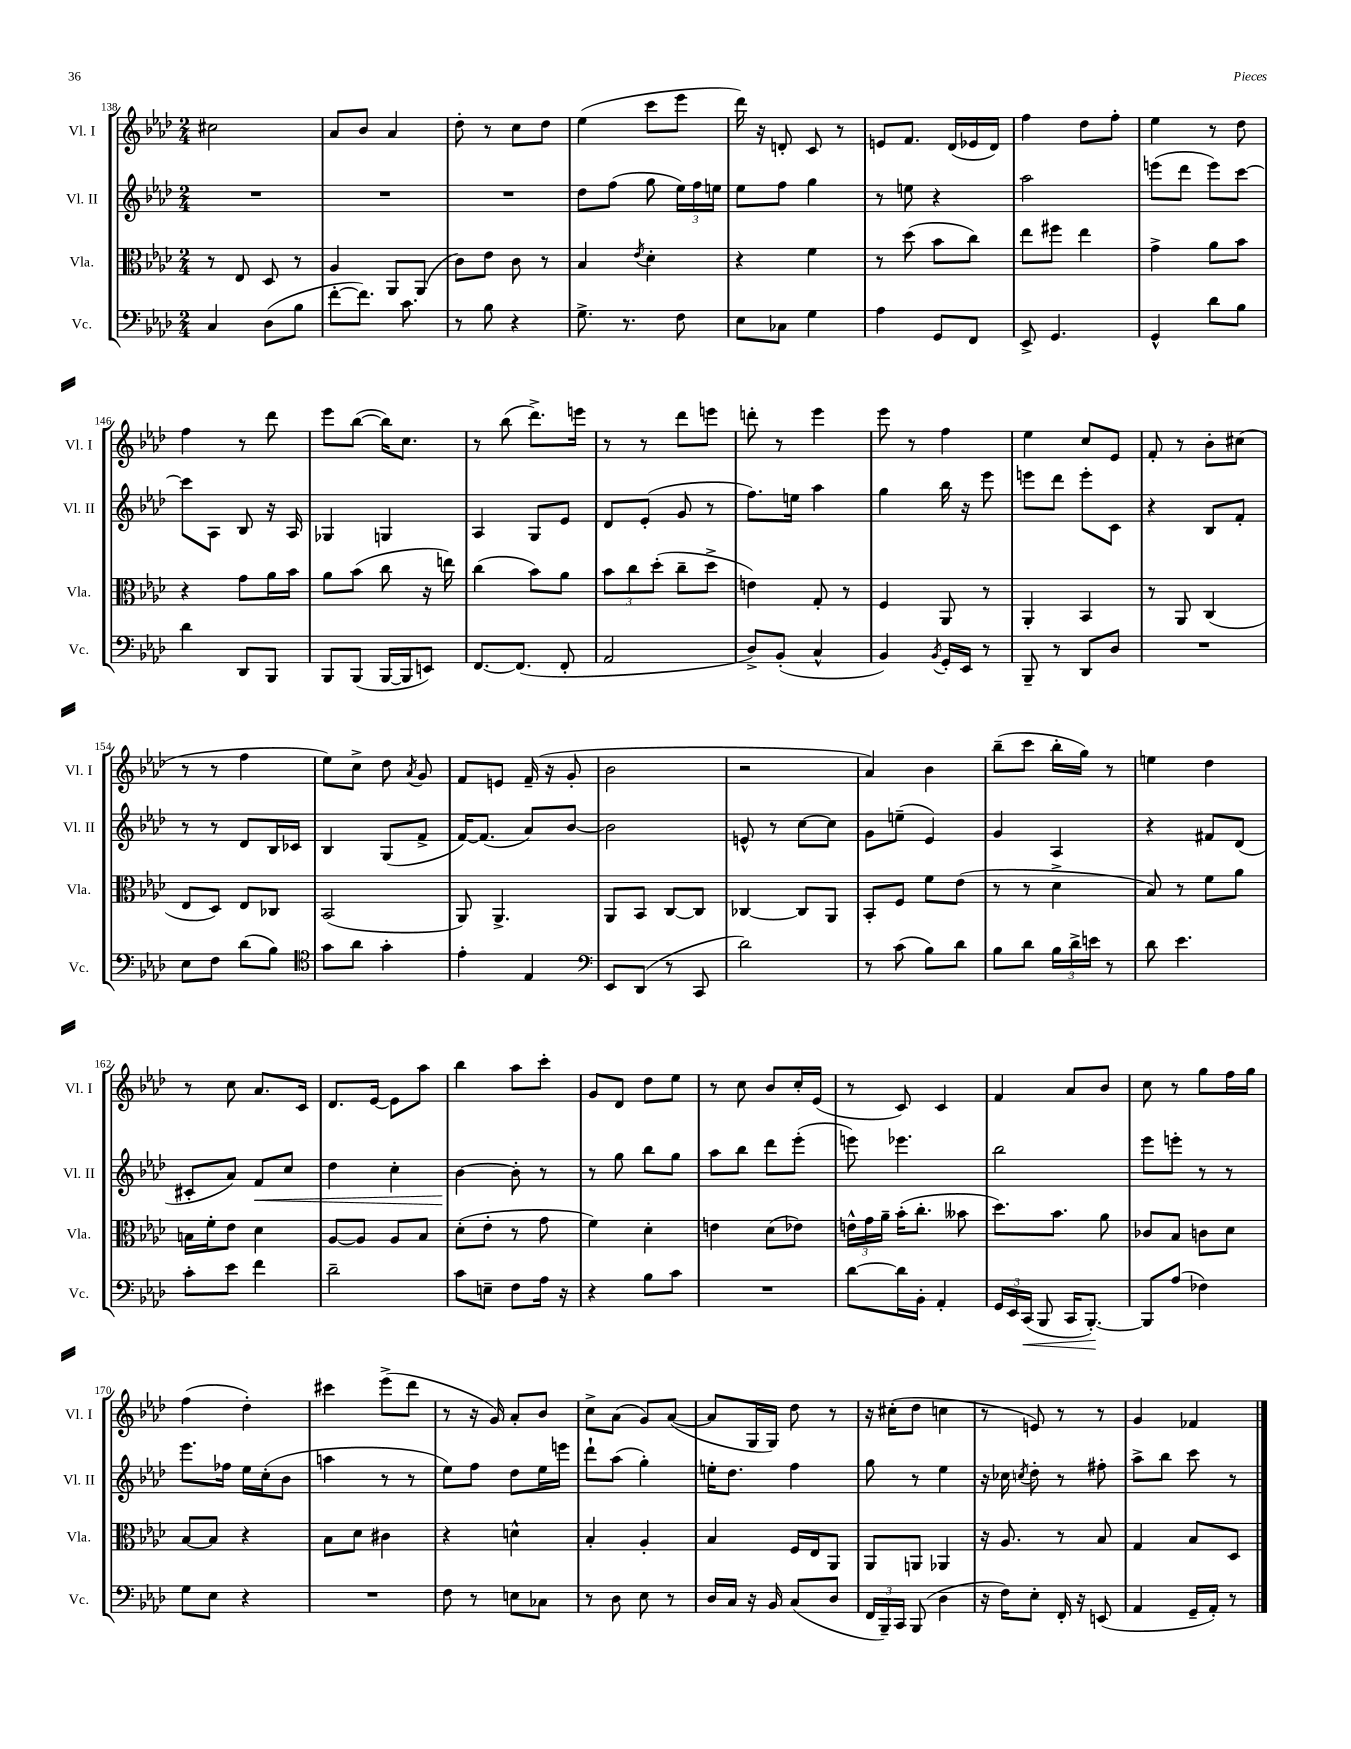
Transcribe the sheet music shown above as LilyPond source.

<<
\new StaffGroup <<
\new Staff = "s0" \with { instrumentName = "Vl. I" shortInstrumentName = "Vl. I" } {
    \clef treble \key aes \major \numericTimeSignature \time 2/4
    \autoBeamOff cis''2 |
    aes'8[ bes'8] aes'4 |
    des''8-. r8 c''8[ des''8] |
    ees''4( c'''8[ ees'''8] |
    des'''16) r16 d'8-. c'8 r8 |
    e'8[ f'8.] des'16[( ees'16 des'16]) |
    f''4 des''8[ f''8]-. |
    ees''4 r8 des''8 |
    f''4 r8 des'''8 |
    ees'''8[ bes''8]~( bes''16[) c''8.] |
    r8 bes''8( des'''8.[->) e'''16] |
    r8 r8 des'''8[ e'''8] |
    d'''8-. r8 ees'''4 |
    ees'''8 r8 f''4 |
    ees''4 c''8[ ees'8] |
    f'8-. r8 bes'8[-. cis''8]( |
    r8 r8 f''4 |
    ees''8[) c''8]-> des''8 \acciaccatura { aes'8 } g'8 |
    f'8[ e'8] f'16--( r16 g'8-. |
    bes'2 |
    r2 |
    aes'4) bes'4 |
    bes''8[--( c'''8] bes''16[-. g''16]) r8 |
    e''4 des''4 |
    r8 c''8 aes'8.[ c'16] |
    des'8.[ ees'16]~ ees'8[ aes''8] |
    bes''4 aes''8[ c'''8]-. |
    g'8[ des'8] des''8[ ees''8] |
    r8 c''8 bes'8[ c''16-. ees'16]( |
    r8 c'8) c'4 |
    f'4 aes'8[ bes'8] |
    c''8 r8 g''8[ f''16 g''16] |
    f''4( des''4-.) |
    cis'''4 ees'''8[->( des'''8] |
    r8 r16 g'16) aes'8[-. bes'8] |
    c''8[-> aes'8]( g'8[) aes'8]~( |
    aes'8[ g16 g16]) des''8 r8 |
    r16 cis''16[-.( des''8] c''4 |
    r8 e'8) r8 r8 |
    g'4 fes'4 \bar "|." |
}
\new Staff = "s1" \with { instrumentName = "Vl. II" shortInstrumentName = "Vl. II" } {
    \clef treble \key aes \major \numericTimeSignature \time 2/4
    \autoBeamOff R2 |
    R2 |
    R2 |
    des''8[ f''8]( g''8 \tuplet 3/2 { ees''16[) f''16 e''16] } |
    ees''8[ f''8] g''4 |
    r8 e''8 r4 |
    aes''2 |
    e'''8[( des'''8] e'''8[) c'''8]~ |
    c'''8[ aes8] bes8 r16 aes16 |
    ges4 g4 |
    aes4 g8[ ees'8] |
    des'8[ ees'8]-.( g'8 r8 |
    f''8.[) e''16] aes''4 |
    g''4 bes''16 r16 ees'''8 |
    e'''8[ des'''8] e'''8[-. c'8] |
    r4 bes8[ f'8]-. |
    r8 r8 des'8[ bes16 ces'16] |
    bes4 g8[( f'8]-> |
    f'16[~) f'8.]( aes'8[) bes'8]~ |
    bes'2 |
    e'8-^ r8 c''8[~ c''8] |
    g'8[ e''8]--( ees'4) |
    g'4 aes4 |
    r4 fis'8[ des'8]( |
    cis'8[-. aes'8]) f'8[\< c''8] |
    des''4 c''4-. |
    bes'4~\! bes'8-. r8 |
    r8 g''8 bes''8[ g''8] |
    aes''8[ bes''8] des'''8[ ees'''8]-.( |
    e'''8) ees'''4. |
    bes''2 |
    ees'''8[ e'''8]-. r8 r8 |
    ees'''8.[ fes''16] ees''16[ c''16-.( bes'8] |
    a''4 r8 r8 |
    ees''8[) f''8] des''8[ ees''16 e'''16] |
    des'''8[-! aes''8]( g''4-.) |
    e''16[-. des''8.] f''4 |
    g''8 r8 ees''4 |
    r16 ces''16 \acciaccatura { c''8 } des''8-. r8 fis''8-. |
    aes''8[-> bes''8] c'''8 r8 \bar "|." |
}
\new Staff = "s2" \with { instrumentName = "Vla." shortInstrumentName = "Vla." } {
    \clef alto \key aes \major \numericTimeSignature \time 2/4
    \autoBeamOff r8 ees8 des8 r8 |
    aes4 aes,8[ aes,8]( |
    c'8[) ees'8] c'8 r8 |
    bes4 \acciaccatura { ees'8 } des'4-. |
    r4 f'4 |
    r8 des''8( bes'8[ c''8]) |
    ees''8[ fis''8] ees''4 |
    g'4-> aes'8[ bes'8] |
    r4 g'8[ aes'16 bes'16] |
    aes'8[ bes'8]( c''8 r16 e''16) |
    c''4( bes'8[) aes'8] |
    \tuplet 3/2 { bes'8[ c''8 des''8]-.( } c''8[-- des''8]-> |
    e'4) g8-. r8 |
    f4 aes,8 r8 |
    aes,4-. bes,4 |
    r8 aes,8 c4( |
    ees8[ des8]) ees8[ ces8] |
    bes,2( |
    aes,8) aes,4.-> |
    aes,8[ bes,8] c8[~ c8] |
    ces4~ ces8[ aes,8] |
    bes,8[-. f8] f'8[ ees'8]( |
    r8 r8 des'4-> |
    bes8) r8 f'8[ aes'8] |
    b16[ f'16-. ees'8] des'4 |
    aes8[~ aes8] aes8[ bes8] |
    des'8[-.( ees'8]-. r8 g'8 |
    f'4) des'4-. |
    e'4 des'8[( ees'8]) |
    \tuplet 3/2 { e'16[-^ g'16 aes'16]-- } bes'16[-.( c''8.]-. beses'8 |
    des''8.[) bes'8.] aes'8 |
    ces'8[ bes8] c'8[ des'8] |
    bes8[~ bes8] r4 |
    bes8[ des'8] cis'4 |
    r4 d'4-^ |
    bes4-. aes4-. |
    bes4 f16[ ees16 aes,8] |
    aes,8[ a,8] aes,4 |
    r16 aes8. r8 bes8 |
    g4 bes8[ des8] \bar "|." |
}
\new Staff = "s3" \with { instrumentName = "Vc." shortInstrumentName = "Vc." } {
    \clef bass \key aes \major \numericTimeSignature \time 2/4
    \autoBeamOff c4 des8[( bes8] |
    f'8[~-. f'8.]) c'8. |
    r8 bes8 r4 |
    g8.-> r8. f8 |
    ees8[ ces8] g4 |
    aes4 g,8[ f,8] |
    ees,8-> g,4. |
    g,4-^ des'8[ bes8] |
    des'4 des,8[ bes,,8] |
    bes,,8[ bes,,8]( bes,,16[~ bes,,16 e,8]) |
    f,8.[~ f,8.]( f,8-. |
    aes,2 |
    des8[->) bes,8]-.( c4-^ |
    bes,4) \acciaccatura { bes,8 } g,16[-. ees,16] r8 |
    bes,,8-- r8 des,8[ des8] |
    R2 |
    ees8[ f8] des'8[( bes8]) |
    \clef tenor g'8[ aes'8] g'4-. |
    ees'4-. ees4 |
    \clef bass ees,8[ des,8]( r8 c,8 |
    des'2) |
    r8 c'8( bes8[) des'8] |
    bes8[ des'8] \tuplet 3/2 { bes16[ des'16-> e'16] } r8 |
    des'8 ees'4. |
    c'8[-. ees'8] f'4 |
    des'2-- |
    c'8[ e8]-- f8[ aes16] r16 |
    r4 bes8[ c'8] |
    R2 |
    des'8[~ des'16 bes,16]-. aes,4-. |
    \tuplet 3/2 { g,16[ ees,16 c,16]\<( } bes,,8 c,16[ bes,,8.]~-.\!) |
    bes,,8[ aes8]( fes4) |
    g8[ ees8] r4 |
    R2 |
    f8 r8 e8[ ces8] |
    r8 des8 ees8 r8 |
    des16[ c16] r16 bes,16 c8[( des8] |
    \tuplet 3/2 { f,16[ bes,,16--) c,16] } bes,,8( des4 |
    r16 f16[) ees8]-. f,16-. r16 e,8( |
    aes,4 g,16[-- aes,16]-.) r8 \bar "|." |
}
>>
>>
\layout { \context { \Score currentBarNumber = #138 } }
